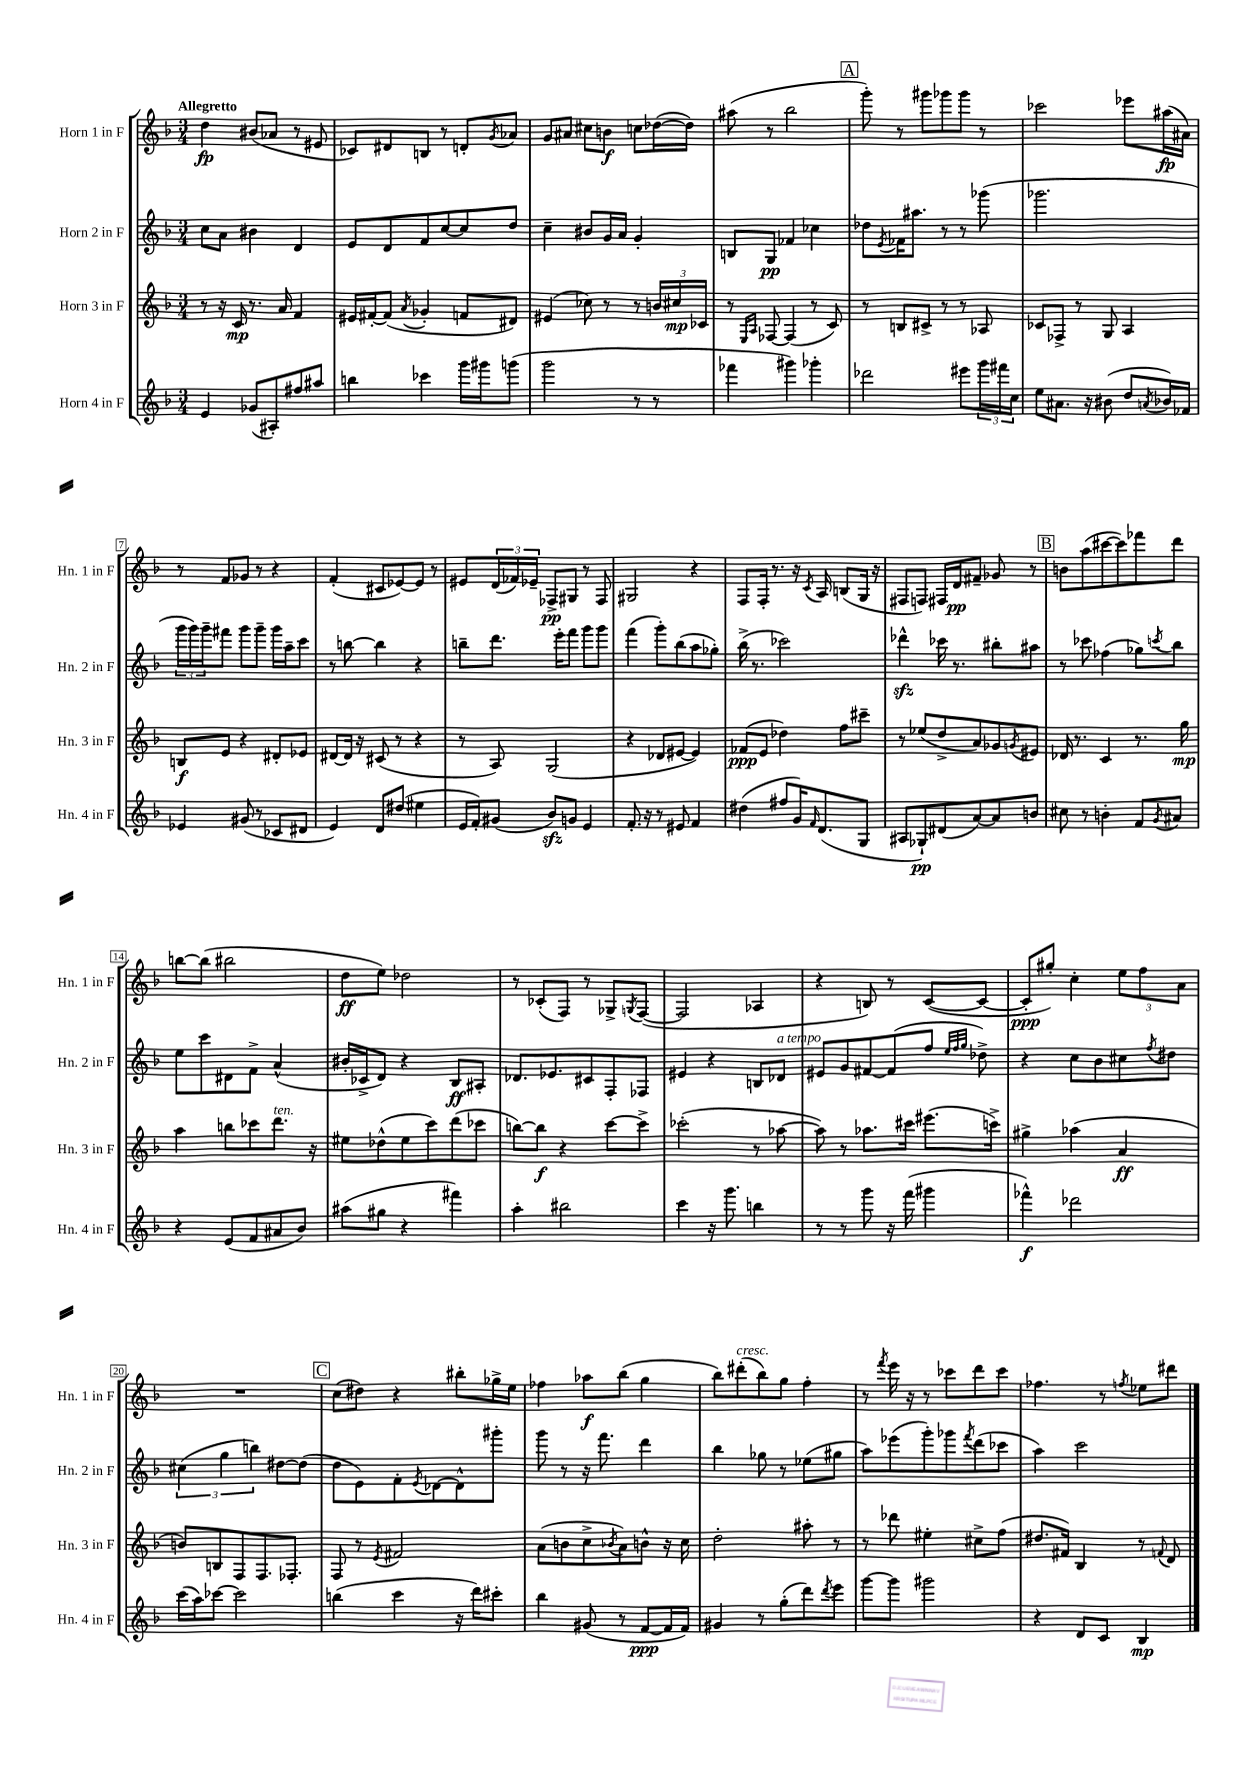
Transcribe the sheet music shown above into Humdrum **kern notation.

**kern	**kern	**kern	**kern
*staff4	*staff3	*staff2	*staff1
*clefG2	*clefG2	*clefG2	*clefG2
*k[b-]	*k[b-]	*k[b-]	*k[b-]
*M3/4	*M3/4	*M3/4	*M3/4
4e/	8r	8cc\L	4dd\
.	16r	8a\J	.
.	16c/	.	.
(8g-/L	8.r	4b#\	(8b#/L
8A#'/)	.	.	8a-/J
.	16a/	.	.
8ff#/	4f/	4d/	8r
8aa#/J	.	.	8e#/
=	=	=	=
4bb\	16e#/LL	8e/L	8c-/L)
.	[16f#'/J	.	.
.	(8f#/]J	8d/	8d#/
.	8qa/	.	.
4ccc-\	4g-'/	8f/	8B/J
.	.	[8cc/	8r
16ggg\LL	8f/L	8cc/]	8d'/L
16ggg#\J	.	.	.
.	.	.	8qg/
(8ggg\J	8d#/J)	8dd/J	8a-/J
=	=	=	=
2ggg\	(4e#/	4cc~\	8g/L
.	.	.	8a#/J
.	8cc-\)	8b#/L	8cc#\L
.	8r	16g/L	8b\J
.	.	16a/JJ	.
8r	8r	4g'/	8cc\L
8r	24b/LL	.	([16dd-\L
.	24cc#/	.	.
.	.	.	16dd-\]JJ)
.	24c-/JJ	.	.
=	=	=	=
4fff-\	8r	8B/L	(8aa#\
.	16qqE/LL	.	.
.	16qqA/JJ	.	.
.	[8F-/	8G/J	8r
4ggg#\)	(4F-/]	4f-/	2bb-\
4ggg-'\	8r	4cc-\	.
.	8c/)	.	.
=	=	=	=
2ddd-\	8r	8dd-\L	8ggg'\)
.	.	8qe/	.
.	8B/L	16f-\K	8r
.	.	8.aa#\J	.
.	8c#^/J	.	8ggg#\L
.	8r	8r	8ggg-\
8eee#\L	8r	8r	8ggg-\J
24ggg\L	8A-/	(8ggg-\	8r
24fff#\	.	.	.
24cc\JJ	.	.	.
=	=	=	=
8ee\L	8c-/L	2.ggg-\	2ccc-\
8.a#\J	8F-^/J	.	.
.	8r	.	.
16r	.	.	.
(8b#\	8G/	.	.
8dd/L	4A/	.	8eee-\L
8qa/	.	.	.
16b-/L)	.	.	(16aa#\L
16f-/JJ	.	.	16a#\JJ)
=	=	=	=
4e-/	8B/L	24ggg\LL	8r
.	.	24ggg\)	.
.	.	24ggg~\J	.
.	8e/J	8fff#\J	8f/L
(8g#/	4r	8ggg\L	8g-/J
8r	.	8ggg~\J	8r
8c-/L	8d#'/L	16ggg\LL	4r
.	.	16aa~\J	.
8d#/J	8e-/J	8ccc\J	.
=	=	=	=
4e/)	[8d#/L	8r	(4f'/
.	16d#/]Jk	[8bb\	.
.	16r	.	.
8d/L	(8c#/	4bb\]	8c#/L
(8dd#/J	8r	.	[8e-/)
4ee#\	4r	4r	8e-/]J
.	.	.	8r
=	=	=	=
16e/LL	8r	8bb~\L	8e#/L
16f'/J)	.	.	.
(8g#/J	8A/)	8.ddd\J	(24d/L
.	.	.	24f-/)
.	.	.	24e-~/JJ
8b-/L)	(2G/	.	8F-^/L
.	.	16eee'\LK	.
8g/J	.	8fff\J	8G#/J
4e/	.	8ggg\L	8r
.	.	8ggg\J	8F-/
=	=	=	=
8.f'/	4r	(4fff\	2G#/
16r	.	.	.
8r	8d-/L	8ggg'\L)	.
8e#/	[8e#/J	(8bb-\	.
4f/	4e#/])	8aa\	4r
.	.	8gg-'\J)	.
=	=	=	=
(4dd#\	(8f-/L	(16bb-^\	8F/L
.	.	8.r	.
.	8e/J	.	16F'/Jk
.	.	.	8.r
8ff#/L	4dd-\)	2ccc-\)	.
16g/K)	.	.	16r
16qqf/	.	.	8qc/
(8.d/	.	.	16A/
.	8ff\L	.	(8B/L
8G/J	8ccc#~\J	.	16G/Jk
.	.	.	16r
=	=	=	=
8A#/L	8r	4ddd-^^\	8F#/L
8G-`/)	(8ee-/L	.	8F/J)
(8d#/	8dd^/	16ccc-\	16F#/LL
.	.	8.r	16d/J
[8a/)	8a/)	.	8f#~/J
8a/]	8g-/	8bb#'\L	8g-/
.	8qg/	.	.
8b/J	8e#/J	8aa#\J	8r
=	=	=	=
8cc#\	16d-/	8r	8b\L
.	8.r	.	.
8r	.	8ccc-\	(8aa\
4b'\	4c/	(4ff-\	[8ccc#\
.	.	.	8ccc#\])
8f/L	8.r	8gg-\L)	8fff-\
8qg/	.	8qccc/	.
8a#/J	.	8bb-\J	8ddd\J
.	16gg\	.	.
=	=	=	=
4r	4aa\	8ee\L	[8bb\L
.	.	8ccc\	(8bb\]J
(8e/L	8bb\L	8d#\	2bb#\
8f/	8ccc-\	8f^\J	.
8a#/	8.ddd\J	(4a^^/	.
8b-/J)	.	.	.
.	16r	.	.
=	=	=	=
(8aa#\L	8ee#\L	16b#'/LL	8dd\L
.	.	16c-^/J	.
8gg#\J	(8dd-^^\	8d/J)	8ee\J)
4r	8ee#\	4r	2dd-\
.	8ccc\)	.	.
4fff#\)	(8ddd\	8B-/L	.
.	8ccc-\J	8A#'/J	.
=	=	=	=
4aa'\	[8bb\L)	8.d-/L	8r
.	8bb\]J	.	(8c-'/L
.	.	8.e-/	.
2bb#\	4r	.	8F/J)
.	.	8c#/	8r
.	[8ccc\L	8F'/	8G-^/L
.	.	.	8qG/
.	8ccc^\]J	8F-/J	([8F/J
=	=	=	=
4ccc\	(2ccc-'\	4e#/	2F/]
16r	.	4r	.
8.ggg\	.	.	.
4bb\	8r	8B/L	4A-/
.	[8aa-\	8d-/J	.
=	=	=	=
8r	8aa-\])	8e#/L	4r
8r	8r	8g/	.
8ggg\	8.aa-\L	[8f#/	8B/)
16r	.	(8f#/]	8r
(16fff\	16ccc#\Jk	.	.
4ggg#\	(8.eee#\L	8ff/J	([8c/L
.	.	32qqee/LLL	.
.	.	32qqff/	.
.	.	32qqgg/JJJ	.
.	.	8dd-^\)	8c/_J
.	16ccc^\Jk)	.	.
=	=	=	=
4fff-^^\)	4gg#^\	4r	8c'/]L
.	.	.	8gg#'/J)
2ddd-\	(4aa-\	8cc\L	4cc'\
.	.	8b-\	.
.	4a/	8cc#\	12ee\L
.	.	.	12ff\
.	.	8qff/	.
.	.	8dd#\J	.
.	.	.	12a\J
=	=	=	=
(16ccc\LL	8b/L)	(6cc#\	2.r
16aa\J)	.	.	.
[8ccc-\J	8B/	.	.
.	.	6gg\	.
2ccc-\]	8F/	.	.
.	.	6bb\)	.
.	8.F/	.	.
.	.	[8dd#\L	.
.	8.F-'/J	.	.
.	.	(8dd#\]J	.
=	=	=	=
(4bb\	8F/	8dd\L	(8cc\L
.	8r	8e\)	8dd#\J)
.	8qe/	.	.
4ccc\	2f#/	8f'\	4r
.	.	8qe/	.
.	.	[8d-\	.
16r	.	8d-^^\]	8bb#'\L
16ddd\LK)	.	.	.
8ccc#'\J	.	8ggg#'\J	16gg-^\L
.	.	.	16ee\JJ
=	=	=	=
4bb-\	(8a\L	8ggg\	4ff-\
.	8b\	8r	.
(8g#/	8cc^\	16r	8aa-\L
.	.	8.fff\	.
.	8qb-/	.	.
8r	8a\)	.	(8bb-\J
[8f/L	8b^^\J	4ddd\	4gg\
16f/]L	16r	.	.
16f/JJ)	16cc\	.	.
=	=	=	=
4g#/	2dd'\	4bb-\	8bb-\L)
.	.	.	(8ddd#'\
8r	.	8gg-\	8bb-\)
(8gg'\L	.	8r	8gg\J
8ddd\)	8aa#'\	(8ee-\L	4ff'\
8qddd/	.	.	.
8eee\J	8r	8gg#\J	.
=	=	=	=
[8ggg\L	8r	8aa\L)	8r
.	.	.	8qfff/
8ggg\]J	8ddd-\	(8eee-\	16eee\
.	.	.	16r
2ggg#\	4ee#'\	8ggg'\)	8r
.	.	8ggg-\	8ccc-\L
.	.	8qfff/	.
.	8cc#^\L	(8ddd\	8ddd\
.	(8ff\J	8ccc-\J	8ccc-\J
=	=	=	=
4r	8.dd#/L	4aa\)	4.ff-\
.	16f#/Jk)	.	.
8d/L	4B-/	2ccc\	.
8c/J	.	.	8r
.	.	.	8qff/
4B-/	8r	.	8ee-\L
.	8qqf/	.	.
.	8d/	.	8ddd#\J
==	==	==	==
*-	*-	*-	*-
